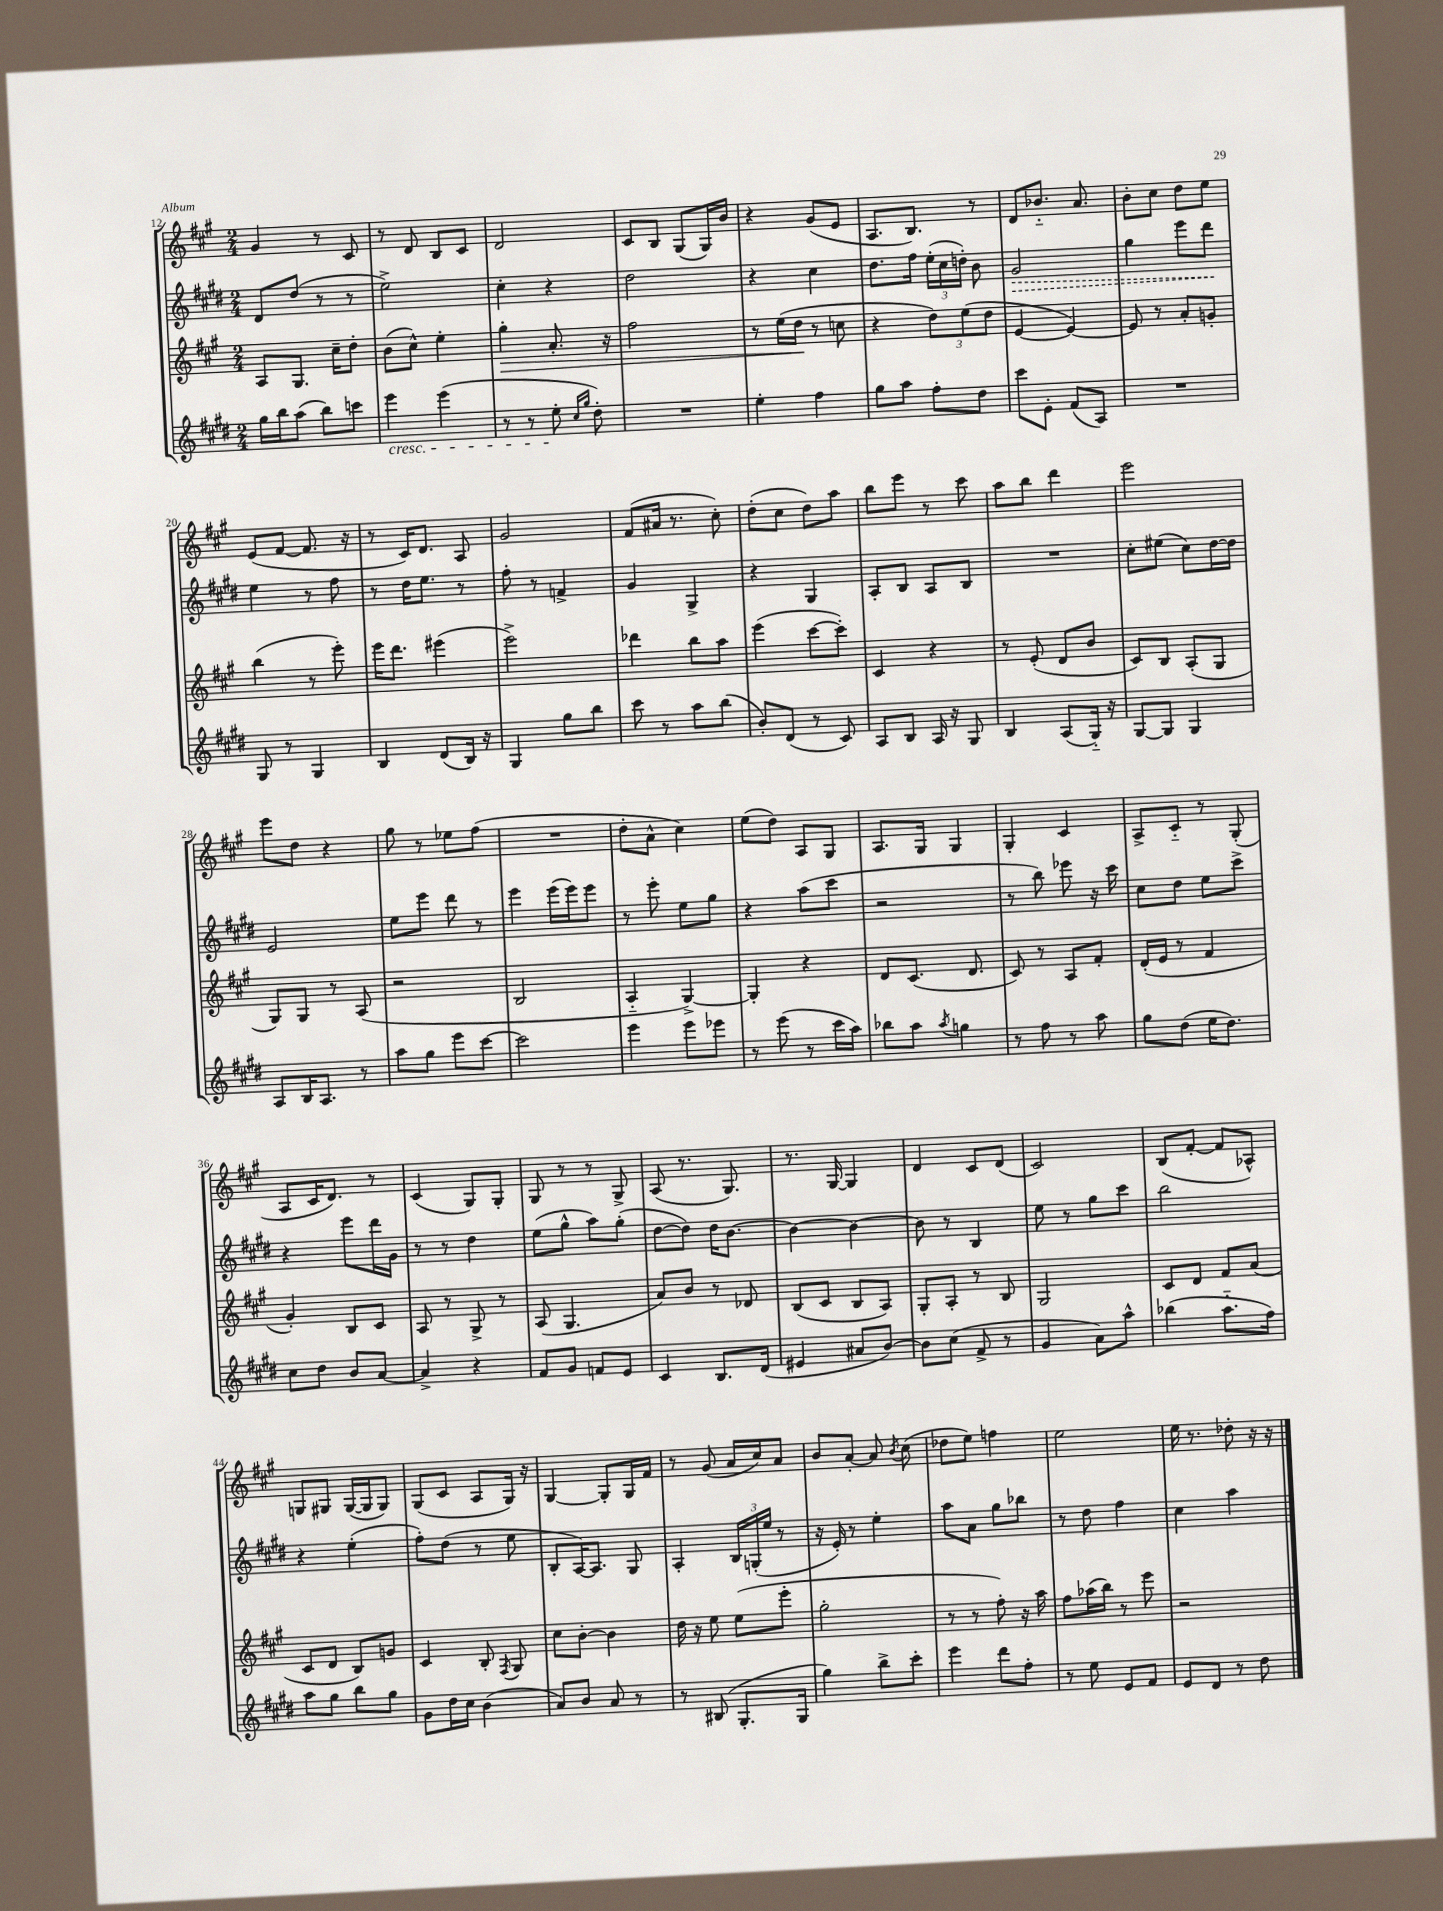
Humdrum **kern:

**kern	**kern	**kern	**kern
*staff4	*staff3	*staff2	*staff1
*clefG2	*clefG2	*clefG2	*clefG2
*k[f#c#g#d#]	*k[f#c#g#]	*k[f#c#g#d#]	*k[f#c#g#]
*M2/4	*M2/4	*M2/4	*M2/4
16gg#\LL	8A/L	8d#/L	4g#/
16bb\J	.	.	.
(8aa\J	8.G#/J	(8dd#/J	.
8bb\L)	.	8r	8r
.	16cc#~\LK	.	.
8ccc\J	8dd'\J	8r	8c#/
=	=	=	=
4eee\	(8b\L	2ee^\)	8r
.	8cc#^^\J)	.	8d/
(4eee\	4ee'\	.	8B/L
.	.	.	8c#/J
=	=	=	=
8r	4gg#'\	4cc#'\	2d/
8r	.	.	.
8ee'\	8.a'/	4r	.
16qqcc#/LL	.	.	.
16qqgg#/JJ	.	.	.
8dd#'\)	.	.	.
.	16r	.	.
=	=	=	=
2r	2ff#\	2dd#\	8c#/L
.	.	.	8B/J
.	.	.	(8G#/L
.	.	.	16G#/L)
.	.	.	16b/JJ
=	=	=	=
4ee'\	8r	4r	4r
.	(16ee\LL	.	.
.	16dd\JJ	.	.
4ff#\	8r	4cc#\	(8g#/L
.	8cc\	.	8e/J
=	=	=	=
8gg#\L	4r	8.dd#\L	8.A/L
8aa\J	.	.	.
.	.	16ff#\Jk	8.B/J)
8ff#'\L	12dd\L)	(24ee'\LL	.
.	.	24cc#\	.
.	(12ee\	24dd'\JJ)	.
8dd#\J	.	8b\	8r
.	12dd\J	.	.
=	=	=	=
8ccc#\L	[4e/	2g#/	8d/L
8e'\J	.	.	8.b-'~/J
(8f#/L	4e/_)	.	.
.	.	.	8.a/
8A/J)	.	.	.
=	=	=	=
2r	8e/]	4gg#\	8b'\L
.	8r	.	8cc#\J
.	8a'/L	8eee\L	8dd\L
.	8g'/J	8ddd#\J	8ee\J
=	=	=	=
8G#/	(4bb\	4ee\	(8e/L
8r	.	.	[8f#/J
4G#/	8r	8r	8.f#/]
.	8eee'\)	8ff#\	.
.	.	.	16r
=	=	=	=
4B/	16eee\LK	8r	8r
.	8.ddd\J	.	.
.	.	16dd#\LK	16c#/LK)
.	.	8.ee\J	8.d/J
(8d#/L	(4eee#\	.	.
16B/Jk)	.	8r	8A/
16r	.	.	.
=	=	=	=
4G#/	2eee^\)	8ff#'\	2g#/
.	.	8r	.
8gg#\L	.	4f^/	.
8bb\J	.	.	.
=	=	=	=
8ccc#\	4ddd-\	4g#/	(8f#/L
8r	.	.	16a#/Jk
.	.	.	8.r
8aa\L	8bb\L	4G#^/	.
(8bb\J	8aa\J	.	8cc#'\)
=	=	=	=
8b'/L)	(4eee\	4r	(8dd'\L
(8d#/J	.	.	8cc#\J
8r	[8ccc#\L	4G#/	8dd\L)
8c#/)	8ccc#'\]J)	.	8aa\J
=	=	=	=
8A/L	4c#/	8A'/L	8bb\L
8B/J	.	8B/J	8eee\J
16A/	4r	8A/L	8r
16r	.	.	.
8G#/	.	8B/J	8ccc#\
=	=	=	=
4B/	8r	2r	8aa\L
.	(8e'/	.	8bb\J
(8A/L	8d/L	.	4ddd\
16G#'~/Jk)	8b/J	.	.
16r	.	.	.
=	=	=	=
[8G#/L	8c#/L)	8cc#'\L	2eee\
8G#/]J	8B/J	(8ee#\J	.
4G#/	(8A'/L	8cc#\L)	.
.	8G#/J	[16dd#\L	.
.	.	16dd#\]JJ	.
=	=	=	=
8A/L	8G#/L)	2e/	8eee\L
16B/K	8G#/J	.	8dd\J
8.A/J	.	.	.
.	8r	.	4r
8r	(8A/	.	.
=	=	=	=
8aa\L	2r	8ee\L	8gg#\
8gg#\J	.	8eee\J	8r
8eee\L	.	8ddd#\	8ee-\L
[8ccc#\J	.	8r	(8ff#\J
=	=	=	=
2ccc#\]	2B/	4eee\	2r
.	.	(16eee\LL	.
.	.	16eee\J)	.
.	.	8eee\J	.
=	=	=	=
4eee\	4A'~/	8r	8dd'\L
.	.	8eee'\	8a^^\J
8eee\L	[4G#^/)	8ee\L	4cc#\)
8eee-\J	.	8gg#\J	.
=	=	=	=
8r	4G#'/]	4r	(8ee\L
(8eee\	.	.	8dd\J)
8r	4r	(8aa\L	8A/L
16ccc#\LL	.	8ccc#\J	8G#/J
16aa\JJ)	.	.	.
=	=	=	=
8bb-\L	8d/L	2r	8.A/L
8aa\J	(8.c#/J	.	.
.	.	.	16G#/Jk
8qaa/	.	.	.
4gg\	.	.	4G#/
.	8.d/	.	.
=	=	=	=
8r	8c#/)	8r	4G#'/
8ff#\	8r	8bb\)	.
8r	8A/L	8eee-\	4c#/
8aa\	8f#'/J	16r	.
.	.	16ccc#\	.
=	=	=	=
8gg#\L	(16d'/LL	8cc#\L	8A^/L
.	16e/JJ	.	.
(8dd#\J	8r	8dd#\J	8c#'~/J
16ee\LK	4f#/	8ee\L	8r
8.dd#\J)	.	.	.
.	.	8ccc#^\J	(8G#'/
=	=	=	=
8cc#\L	4g#'/)	4r	8A/L
8dd#\J	.	.	16c#/K
.	.	.	8.d/J)
8b/L	8B/L	8eee\L	.
[8a/J	8c#/J	16ddd#\L	8r
.	.	16g#\JJ	.
=	=	=	=
4a^/]	8A/	8r	(4c#/
.	8r	8r	.
4r	8G#^/	4dd#\	8G#/L)
.	8r	.	8G#'/J
=	=	=	=
8f#/L	(8A/	(8ee\L	8G#/
8g#/J	4.G#/	8gg#^^\J	8r
8f/L	.	8aa\L)	8r
8e/J	.	(8gg#'\J	8G#^/
=	=	=	=
4c#/	8a/L)	[8dd#\L	(8A/
.	8b/J	8dd#\]J)	8.r
8.B/L	8r	16dd#\LK	.
.	.	[8.b\J	8.G#/)
.	8d-/	.	.
(16d#/Jk	.	.	.
=	=	=	=
4e#/	(8B/L	4b\_	8.r
.	8c#/J	.	.
.	.	.	[16G#/
8a#/L	8B/L	4b\_	4G#/]
[8b/J)	8A/J)	.	.
=	=	=	=
8b\]L	8G#'/L	8b\]	4d/
(8cc#\J	8A'/J	8r	.
8f#^/	8r	4B/	8c#/L
8r	8B/	.	(8d/J
=	=	=	=
4g#/	2G#/	8ee\	2c#/)
.	.	8r	.
8a\L)	.	8gg#\L	.
8aa^^\J	.	8ccc#\J	.
=	=	=	=
(4bb-\	8c#/L	2bb\	(8B/L
.	8d/J	.	[8f#'/J
8.aa'~\L	8f#/L	.	8f#/]L
.	(8a/J	.	8A-^^/J)
16ff#\Jk)	.	.	.
=	=	=	=
8aa\L	8c#/L	4r	8G/L
8gg#\J	8d/J	.	8G#/J
8bb\L	8B/L)	(4ee'\	([16G#/LL
.	.	.	16G#/]J
8gg#\J	8g/J	.	8G#/J)
=	=	=	=
8g#\L	4c#/	8ff#'\L)	(8G#/L
16dd#\L	.	(8dd#\J	8c#/J
16cc#\JJ	.	.	.
(4b\	8B'/	8r	8A/L
.	8qF#/	.	.
.	8G#/	8ee\	16G#/Jk)
.	.	.	16r
=	=	=	=
8a/L)	8cc#\L	8B'/L	[4G#/
8b/J	[8b'\J	[16A/K)	.
.	.	8.A/]J	.
8a/	4b\]	.	8G#'/]L
8r	.	8G#/	16G#/L
.	.	.	16f#/JJ
=	=	=	=
8r	16dd\	4A'/	8r
.	16r	.	.
(8B#/	8ee\	.	(8g#/
8.G#'/L	(8ee\L	24B/LL	16a/LL
.	.	(24G'/	.
.	.	.	16cc#/J)
.	.	24ee/JJ	.
.	8eee'\J	8r	8a/J
16G#/Jk	.	.	.
=	=	=	=
4gg#\)	2gg#'\	16r	8b/L
.	.	16e'/)	.
.	.	8r	[8a'/J
8bb^\L	.	4ee'\	8a/]
.	.	.	8qb/
8ccc#'\J	.	.	(8cc#\
=	=	=	=
4eee\	8r	8aa\L	8dd-\L
.	8r	8a\J	8ee\J)
8ddd#\L	8ff#'\)	8gg#\L	4ff\
8ff#'\J	16r	8bb-\J	.
.	16aa\	.	.
=	=	=	=
8r	8ff#\L	8r	2ee\
8ee\	(16aa-\L	8dd#\	.
.	16bb\JJ)	.	.
8e/L	8r	4ff#\	.
8f#/J	8eee\	.	.
=	=	=	=
8e/L	2r	4cc#\	16ee\
.	.	.	8.r
8d#/J	.	.	.
8r	.	4aa\	8dd-'\
8dd#\	.	.	16r
.	.	.	16r
==	==	==	==
*-	*-	*-	*-
